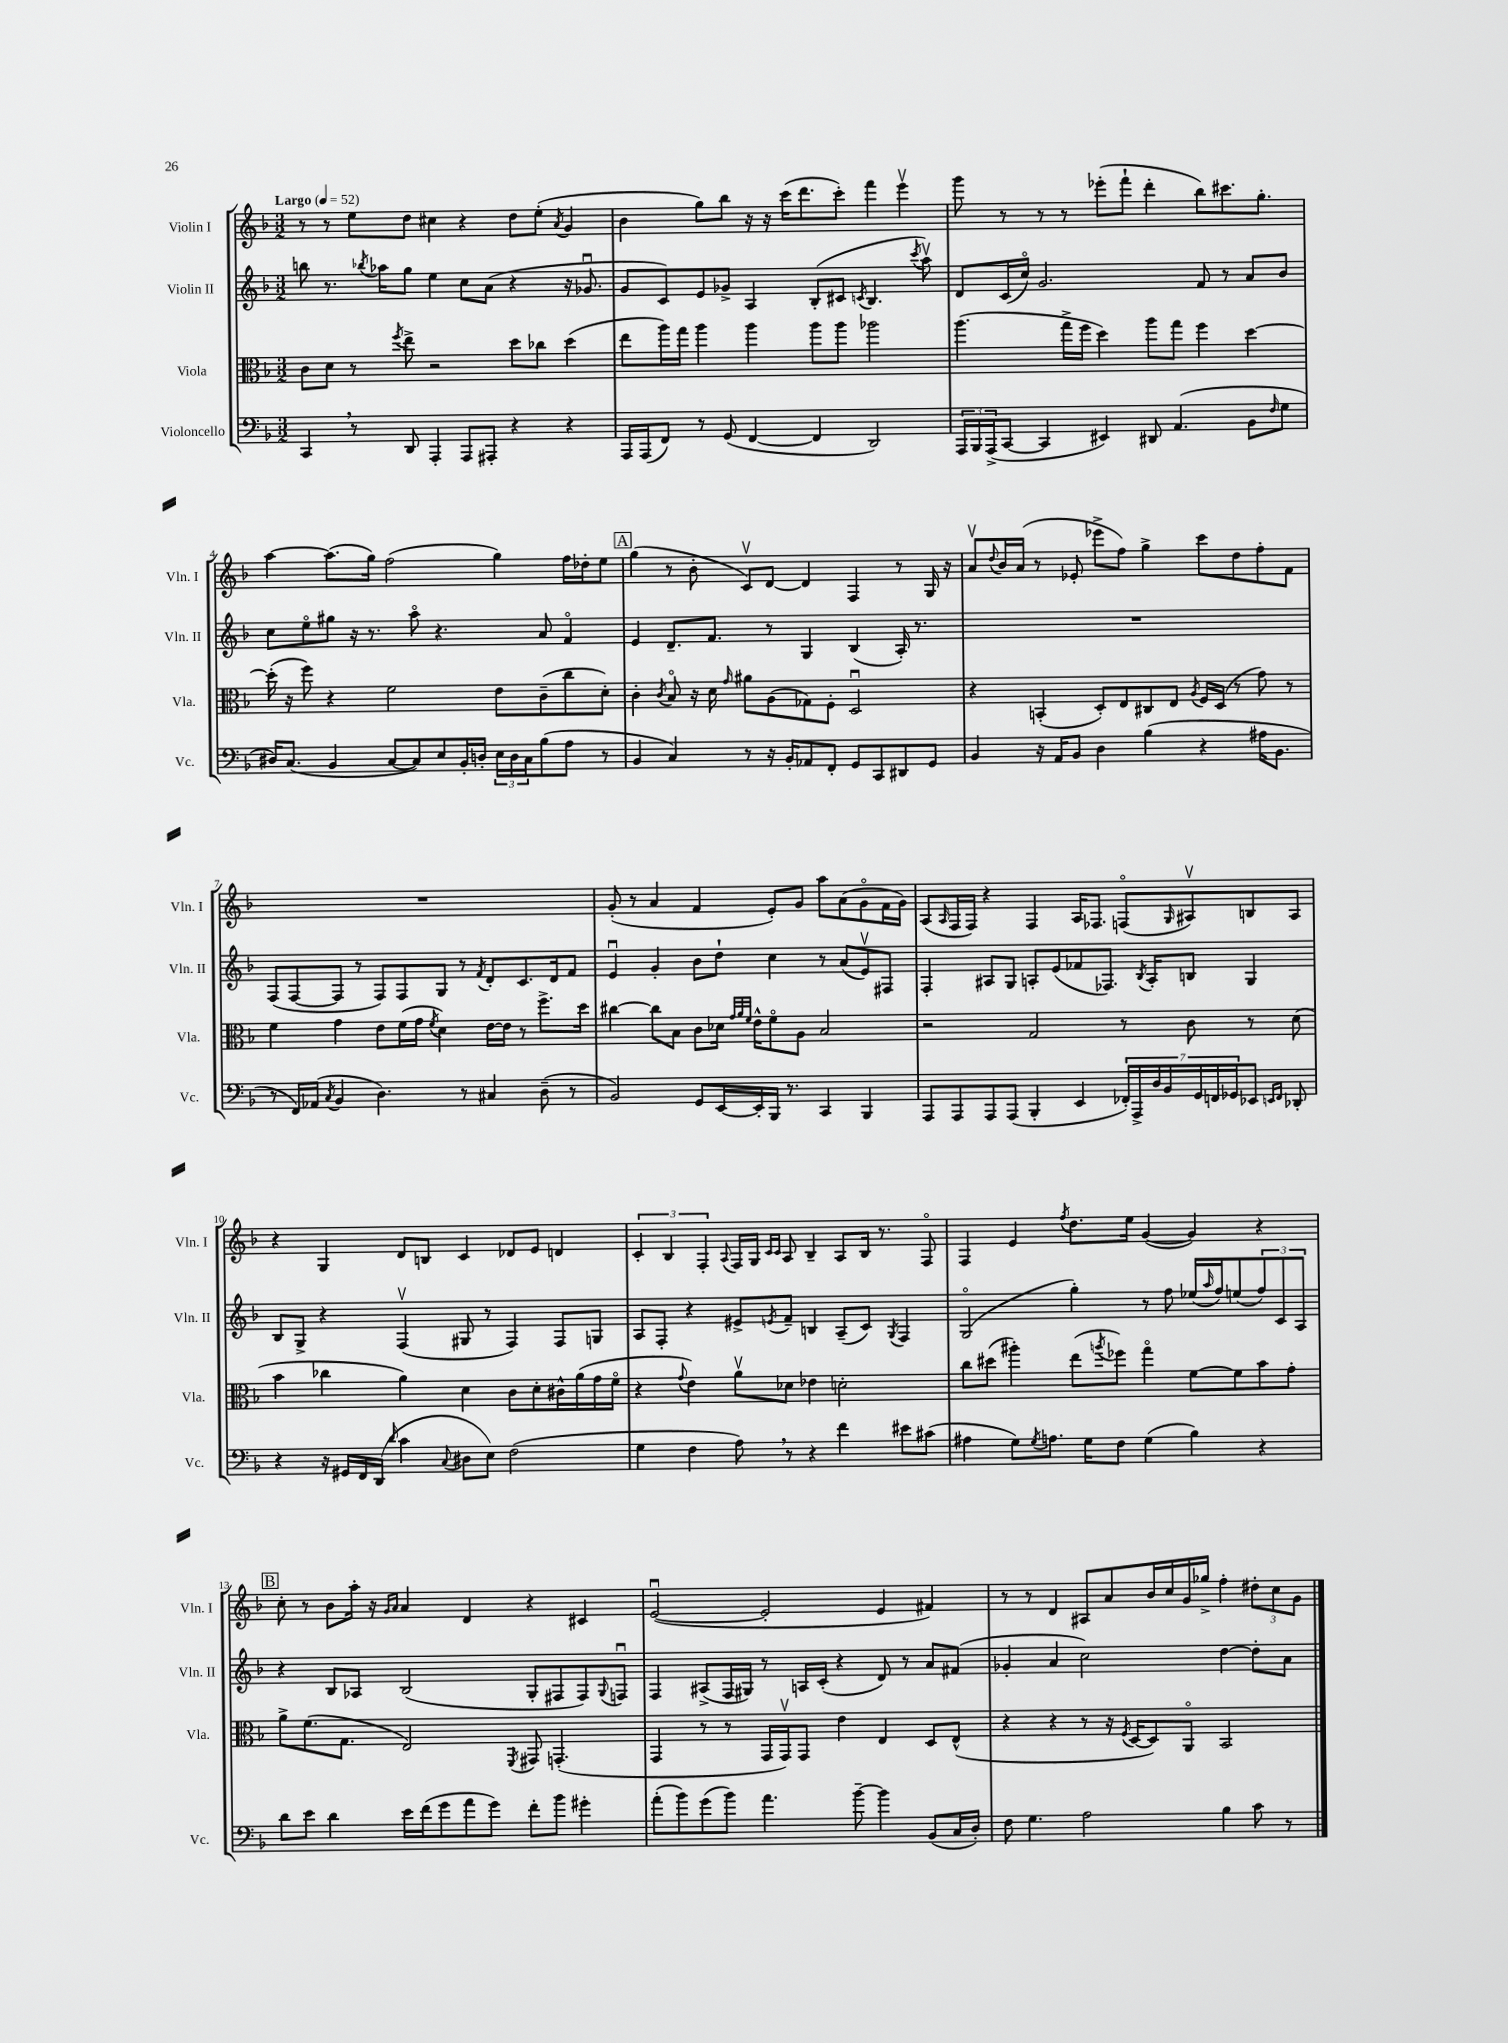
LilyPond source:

<<
\new StaffGroup <<
\new Staff = "s0" \with { instrumentName = "Violin I" shortInstrumentName = "Vln. I" } {
    \clef treble \key f \major \numericTimeSignature \time 3/2 \tempo "Largo" 4 = 52
    r8 r8 e''8 d''8 cis''4 r4 d''8 e''8-.( \acciaccatura { a'8 } g'4 |
    bes'4 g''8) bes''8 r16 r16 c'''16( d'''8. c'''8-.) f'''4 e'''4\upbow |
    g'''8 r8 r8 r8 ees'''8-.( f'''8-! d'''4-. bes''8) cis'''8. g''8.-. |
    a''4~ a''8.( g''16) f''2( g''4) f''16 des''16-. e''8 |
    \mark \markup { \box "A" } g''4( r8 bes'8-. c'8\upbow) d'8~ d'4 f4 r8 g16 r16 |
    a'8\upbow \appoggiatura { d''8 } bes'16 a'16( r8 ees'8-. ees'''8-> f''8) g''4-> c'''8 d''8 f''8-. f'8 |
    R1. |
    g'8-.( r8 a'4 f'4 e'8-.) g'8 a''8 a'8( g'8\flageolet f'16 g'16) |
    a8( \grace { a16 } f16 f16) r4 f4 a16 fes8. f8\flageolet( \grace { g16 } ais8\upbow) b8 ais8 |
    r4 g4 d'8 b8 c'4 des'8 e'8 d'4 |
    \tuplet 3/2 { c'4-. bes4 f4-. } \appoggiatura { a8 } f16 g16 \grace { c'16 c'16 } a8 bes4-- a8 bes16 r8. f8\flageolet |
    f4 e'4 \acciaccatura { f''8 } d''8. e''16 g'4~( g'4) r4 |
    \mark \markup { \box "B" } c''8-. r8 bes'8 a''16-. r16 \grace { g'16 a'16 } a'4 d'4 r4 cis'4 |
    e'2~\downbow( e'2-. e'4 fis'4) |
    r8 r8 d'4 ais8 a'8 bes'16 c''16 g'16 ges''16-> f''4-. \tuplet 3/2 { dis''8-. c''8 g'8 } \bar "|." |
}
\new Staff = "s1" \with { instrumentName = "Violin II" shortInstrumentName = "Vln. II" } {
    \clef treble \key f \major \numericTimeSignature \time 3/2
    b''8 r8. \acciaccatura { bes''8 } aes''16 g''8 e''4 c''8 a'8( r4 r16 ges'8.\downbow |
    g'8 c'8) e'8 ges'8-> a4 bes8-.( cis'8 \acciaccatura { c'8 } bes4. \acciaccatura { c'''8 } a''8\upbow) |
    d'8 c'16( c''16\flageolet) g'2. f'8 r8 a'8 bes'8 |
    c''8 e''8\flageolet gis''8 r16 r8. a''8\flageolet r4. a'8 f'4\flageolet |
    \mark \markup { \box "A" } e'4 d'8.-- f'8. r8 g4 bes4( a16-.) r8. |
    R1. |
    f8( f8~ f8 r8 f8) f8 g8 r8 \acciaccatura { f'8 } d'8-. c'8. d'16 f'8 |
    e'4\downbow g'4-. bes'8 d''8-! c''4 r8 a'8( e'8\upbow) fis8 |
    f4-. ais8 g8 a8-. e'8( fes'8 fes8.) \acciaccatura { bes8 } a16-. b8 g4 |
    bes8 g8-> r4 f4\upbow( gis8 r8 f4) f8 g8 |
    a8 f8-. r4 eis'8-> \acciaccatura { e'8 } f'8-- b4 a8--( c'8) \acciaccatura { g8 } f4 |
    g2\flageolet( g''4-.) r8 f''8 ees''16( \grace { a''16 } f''16) e''8( \tuplet 3/2 { f''8) c'8 a8 } |
    \mark \markup { \box "B" } r4 bes8 aes8 bes2( g8-. fis8 fis8) \appoggiatura { g8 } f8\downbow |
    f4 ais8->( f16 gis16) r8 a16 c'16-.( r4 d'8) r8 a'8 fis'8( |
    ges'4-. a'4 c''2) d''4~ d''8-. a'8 \bar "|." |
}
\new Staff = "s2" \with { instrumentName = "Viola" shortInstrumentName = "Vla." } {
    \clef alto \key f \major \numericTimeSignature \time 3/2
    c'8 d'8 r8 \acciaccatura { f''8 } e''8-> r2 d''8 ces''8 d''4( |
    e''8 a''16) g''16 a''4 a''4 a''8 a''8 aes''2 |
    a''4.( g''16-> f''16 d''4) a''8 g''8 f''4 d''4~ |
    d''16-.( r16 f''8) r4 f'2 e'8 c'8--( c''8 d'8-.) |
    \mark \markup { \box "A" } c'4-. \acciaccatura { c'8 } bes8\flageolet r16 d'16 \grace { g'16 } ais'8 a8( ges8) f8-. d2\downbow |
    r4 b,4-.( d8-.) e8 cis8 e8 \acciaccatura { a8 } f16 d16( r8 g'8) r8 |
    f'4 g'4 e'8 f'16( g'16 \acciaccatura { f'8 } d'4) e'16~ e'16 r8 f''8.-> d''16 |
    cis''4~ cis''8 bes8 c'8 des'16 \grace { g'32 a'32 f'32 } e'16-^ f'8\flageolet a8 bes2 |
    r2 g2 r8 c'8 r8 d'8( |
    bes'4 ces''4 a'4) d'4 c'8 d'8-. cis'16-^ a'16( g'16 f'16\flageolet |
    r4 \appoggiatura { g'8 } e'4) a'8\upbow des'8 ees'4 d'2-. |
    c''8 dis''8( ais''4-.) e''8( \acciaccatura { a''8 } fes''8) g''4\flageolet f'8~ f'8 bes'8 g'8-. |
    \mark \markup { \box "B" } a'8-> f'8.( g8. e2) \acciaccatura { f,8 } gis,8 g,4.-.( |
    g,4 r8 r8 g,16 g,16\upbow) g,8 e'4 e4 d8 e8-^( |
    r4 r4 r8 r16 \acciaccatura { f8 } d16~ d8) a,8\flageolet bes,2 \bar "|." |
}
\new Staff = "s3" \with { instrumentName = "Violoncello" shortInstrumentName = "Vc." } {
    \clef bass \key f \major \numericTimeSignature \time 3/2
    c,4 \breathe r8 d,8 a,,4-. a,,8 ais,,8-. r4 r4 |
    a,,16 a,,16( f,8) r8 g,8( f,4~ f,4 d,2) |
    \tuplet 3/2 { a,,16 bes,,16 a,,16->( } c,8~ c,4 eis,4) dis,8 a,4.( bes,8 \grace { f16 } g8 |
    dis16) c8.( bes,4 c8~ c8) e8 bes,16-. d16-. \tuplet 3/2 { e16 d16 c16 } bes8( a8 r8 |
    \mark \markup { \box "A" } bes,4 c4) r8 r16 bes,16-. aes,8 f,8-. g,8 c,8 dis,8 g,8 |
    bes,4 r16 a,16 bes,8 d4 bes4( r4 ais16 bes,8. |
    r8 f,16) aes,16( \acciaccatura { c8 } bes,4 d4.) r8 cis4 d8--( r8 |
    bes,2) g,8 e,16~ e,16-. bes,,16 r8. c,4 bes,,4 |
    a,,8 a,,8 a,,8 a,,8( bes,,4-. e,4 \tuplet 7/4 { fes,16-.) a,,16-> d16 bes,16 g,16 f,16 ges,16 } ees,8 \grace { e,16 f,16 } des,8-. |
    r4 r16 gis,16 f,16 d,16( \grace { d'16 } c'4 \appoggiatura { c8 } dis8 e8) f2( |
    g4 f4 a8) \breathe r8 r4 f'4 eis'8 cis'8( |
    ais4 g8) \acciaccatura { g8 } a8. g16 f8 g4( bes4) r4 |
    \mark \markup { \box "B" } d'8 e'8 d'4 e'16 f'16( g'8 a'8 g'8) f'8-. bes'8 gis'4-. |
    a'8-.( bes'8) g'8( bes'8) a'4. bes'8~-- bes'4 bes,8( c16 d16-.) |
    f8 g4. a2 bes4 c'8 r8 \bar "|." |
}
>>
>>
